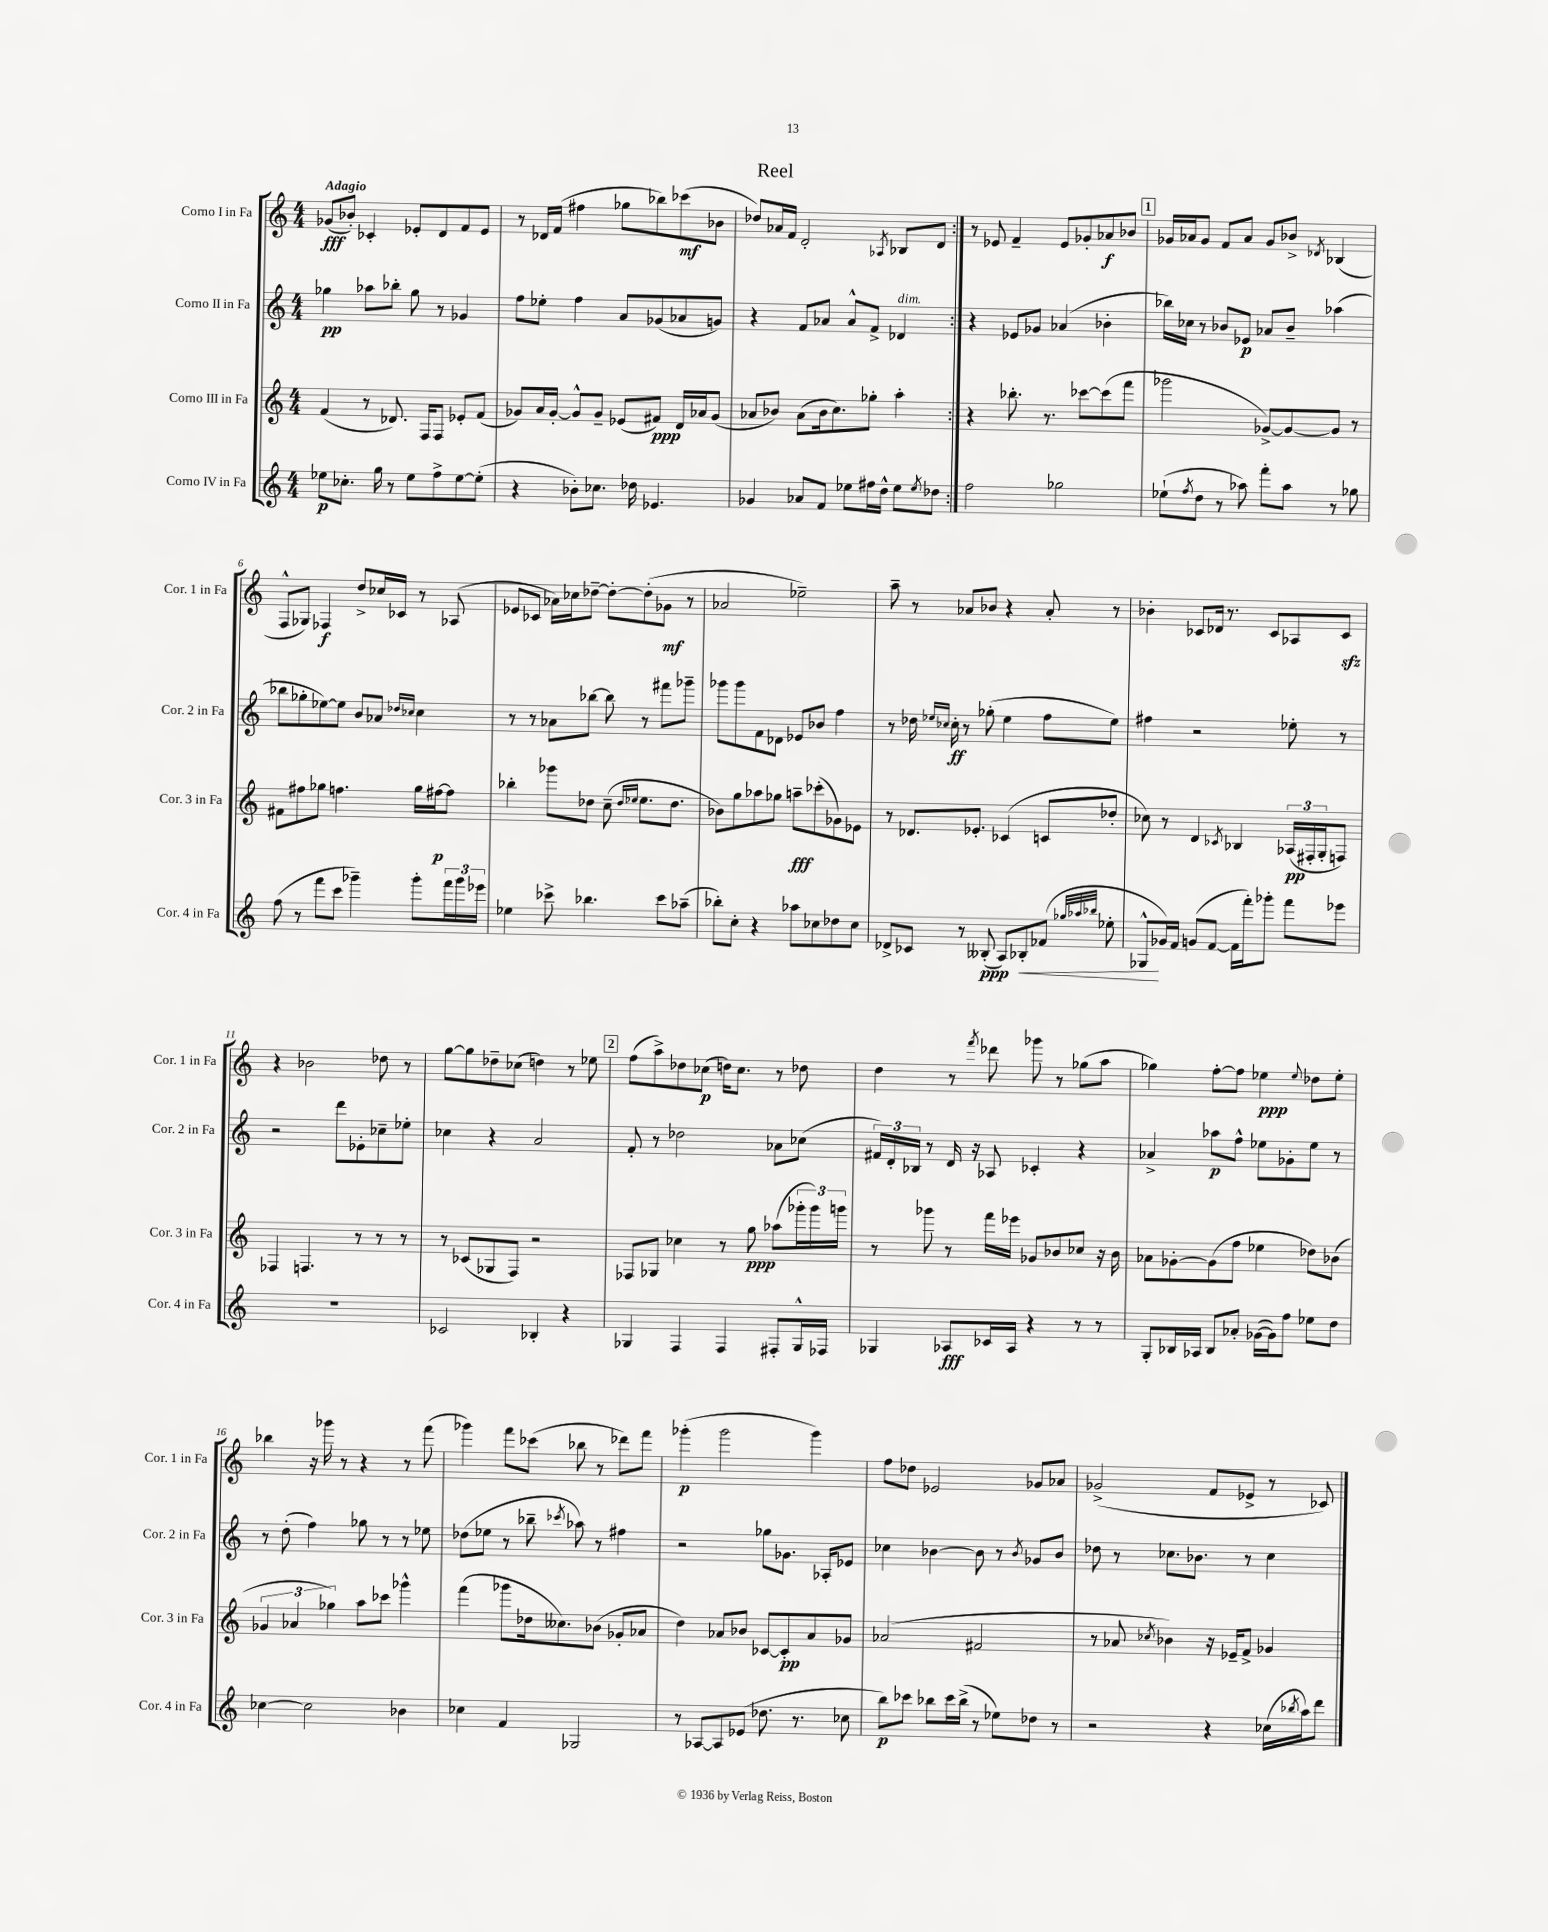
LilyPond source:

\header { title = "Reel" }
<<
\new StaffGroup <<
\new Staff = "s0" \with { instrumentName = "Corno I in Fa" shortInstrumentName = "Cor. 1 in Fa" } {
    \clef treble \key c \major \numericTimeSignature \time 4/4 \tempo "Adagio"
    \repeat volta 2 { ges'8\fff( bes'8-.) ces'4-. ees'8-. d'8 f'8 ees'8 |
    r8 des'16 f'16( fis''4 ges''8 bes''8) ces'''8\mf( bes'8 |
    des''8) aes'16 f'16 d'2-. \acciaccatura { aes8 } bes8 d'8 | }
    r8 ees'8 f'4-- ees'8 ges'8-. aes'8\f bes'8 |
    \mark \markup { \box "1" } ges'16 aes'16 ges'8 f'8 aes'8 ges'8 bes'8-> \acciaccatura { des'8 } bes4( |
    f8-^ ges8) fes4\f d''8-> ces''16 ces'16 r8 aes8( |
    ees'8 ces'8 aes'16) ces''16 des''8~-- des''8~-. des''8-.( ges'8\mf r8 |
    aes'2 ees''2--) |
    a''8-- r8 aes'8 bes'8 r4 aes'8-. r8 |
    bes'4-. ces'8 des'16 r8. ces'8 aes8 ces'8\sfz |
    r4 bes'2 des''8 r8 |
    g''8~ g''8 des''8-- ces''8( d''4) r8 ees''8 |
    \mark \markup { \box "2" } f''8( a''8->) des''8 ces''8\p( d''16) ces''8. r8 des''8 |
    d''4 r8 \acciaccatura { f'''8 } des'''8 ges'''8 r8 ges''8( a''8 |
    ges''4) f''8~-. f''8 ees''4\ppp \appoggiatura { ees''8 } des''8 ees''8-. |
    bes''4 r16 ges'''16 r8 r4 r8 f'''8( |
    ges'''4) f'''8 ces'''8( bes''8 r8 des'''8) f'''8 |
    ges'''4-.\p( ges'''2 ges'''4) |
    f''8 des''8 ees'2 ges'8 aes'8 |
    ges'2->( f'8 ees'8-> r8 ces'8) \bar "|." |
}
\new Staff = "s1" \with { instrumentName = "Corno II in Fa" shortInstrumentName = "Cor. 2 in Fa" } {
    \clef treble \key c \major \numericTimeSignature \time 4/4
    \repeat volta 2 { ges''4\pp aes''8 bes''8-. ges''8 r8 ges'4 |
    f''8 ees''8-. f''4 a'8 ges'8( aes'8 g'8) |
    r4 f'8 aes'8 aes'8-^ f'8-> des'4^\markup { \italic "dim." } | }
    r4 ees'8 ges'8 aes'4( bes'4-. |
    \mark \markup { \box "1" } bes''16) ces''16 r8 bes'8 ees'8\p aes'8 bes'8-- aes''4( |
    bes''8 ges''8-. ees''8~) ees''8 b'8 aes'8 \grace { des''16 ces''16 } ces''4 |
    r8 r8 aes'8 bes''8~ bes''8 r8 fis'''8 ges'''8-- |
    ges'''8 ges'''8 f'8 des'8 ees'8 bes'8 f''4 |
    r8 des''16 \grace { ees''16 ces''16 } ces''16-.\ff r8 ges''8-.( ees''4 f''8 ees''8) |
    fis''4 r2 ees''8-. r8 |
    r2 d'''8 ees'8-. ces''8-- ees''8-. |
    ces''4 r4 a'2 |
    \mark \markup { \box "2" } f'8-. r8 des''2 aes'8 ces''8( |
    \tuplet 3/2 { fis'16) d'16-. bes16 } r8 d'16 r16 aes8 ces'4-. r4 |
    aes'4-> aes''8\p f''8-^ ees''8 ges'8-. ees''8 r8 |
    r8 d''8-.( f''4) ges''8 r8 r8 ees''8 |
    des''8( ees''8 r8 bes''8-- \acciaccatura { ces'''8 } aes''8) r8 fis''4 |
    r2 ges''8 ges'8. aes16-. ees'8 |
    ces''4 bes'4~ bes'8 r8 \acciaccatura { bes'8 } ges'8 bes'8 |
    des''8 r8 ces''8. bes'8. r8 ces''4 \bar "|." |
}
\new Staff = "s2" \with { instrumentName = "Corno III in Fa" shortInstrumentName = "Cor. 3 in Fa" } {
    \clef treble \key c \major \numericTimeSignature \time 4/4
    \repeat volta 2 { f'4( r8 des'8.) f16 f8 ees'8-. f'8( |
    ges'8) a'16 ges'16~-. ges'8-^ ges'8-- ees'8( fis'8\ppp) d'16 aes'16 ges'8( |
    aes'8 bes'8) aes'8( bes'16 c''8.) ges''8-. a''4-. | }
    r4 bes''8.-. r8. ces'''8~ ces'''8( f'''8 |
    \mark \markup { \box "1" } ges'''2 ges'8~->) ges'8~ ges'8 r8 |
    fis'8 fis''8 ges''8 f''4. ges''16 fis''16~\p fis''8 |
    bes''4-. ges'''8 des''8 c''8--( \grace { des''16 ees''16 } ees''8. des''8. |
    bes'8) g''8 aes''8 ges''8 a''8--\fff ces'''8-.( ges'8) ees'8 |
    r8 des'8. ees'8.-. ces'4( c'8 des''8-. |
    ces''8) r8 d'4 \acciaccatura { ces'8 } bes4 \tuplet 3/2 { aes16\pp( fis16-. g16-. } f8) |
    fes4 f4. r8 r8 r8 |
    r8 ces'8( ges8 f8) r2 |
    \mark \markup { \box "2" } fes8 ges8 ces''4 r8 g''8\ppp aes''8( \tuplet 3/2 { ges'''16-. ges'''16) g'''16 } |
    r8 ges'''8 r8 f'''16 ees'''16 ges'8 bes'8 ces''8 r16 bes'16 |
    aes'8 ges'8~-. ges'8( f''8 ees''4 des''8) bes'8( |
    \tuplet 3/2 { ges'4 aes'4 ges''4) } a''8 ces'''8 ges'''4-^ |
    f'''4( ges'''8 des''16 ceses''8.) bes'8( ges'8-. aes'8 |
    d''4) aes'8 bes'8 ces'8~ ces'8-.\pp aes'8 ges'8 |
    aes'2( fis'2 |
    r8 aes'8 \acciaccatura { ces''8 } bes'4) r16 ees'16-- f'8-> ges'4 \bar "|." |
}
\new Staff = "s3" \with { instrumentName = "Corno IV in Fa" shortInstrumentName = "Cor. 4 in Fa" } {
    \clef treble \key c \major \numericTimeSignature \time 4/4
    \repeat volta 2 { ees''8\p ces''8.-. g''16 r8 ees''8 f''8-> ees''8~ ees''8-.( |
    r4 bes'8-.) ces''8. des''16 ees'4. |
    ges'4 aes'8 f'8 ees''8 fis''16 d''16-^ ees''8 \acciaccatura { ees''8 } des''8 | }
    f''2 ges''2 |
    \mark \markup { \box "1" } ees''8-!( \acciaccatura { f''8 } d''8 r8 aes''8) f'''8-. aes''8 r8 ges''8 |
    f''8( r8 f'''8 c'''8 ges'''4--) ges'''8-. \tuplet 3/2 { f'''16 ges'''16 ees'''16 } |
    ees''4 ces'''8-> bes''4. ces'''8 aes''8--( |
    bes''8-.) c''8-. r4 aes''8 ces''8 des''8 ces''8 |
    des'8-> ces'8 r8 beses8-.\ppp( a8) bes8-.\< fes'8( \grace { ges''32 aes''32 bes''32 } ees''8-. |
    ges8-^\! ges'16) f'16 g'8( f'8~ f'16 f'''16-.) ges'''8-. f'''8 ees'''8 |
    R1 |
    ces'2 bes4-. r4 |
    \mark \markup { \box "2" } ges4 f4 f4 fis8-. ges16-^ fes16 |
    ges4 aes8\fff ces'16 aes16 r4 r8 r8 |
    g8-. bes16 aes16 bes8 aes'8-. ges'16~( ges'16) f''8 ees''8 d''8 |
    ces''4~ ces''2 bes'4 |
    ces''4 f'4 ges2 |
    r8 aes8~ aes8 ees'8( des''8. r8. ces''8 |
    b''8\p) ces'''8 bes''8 ces'''16 bes''16->( r8 ees''8) des''8 r8 |
    r2 r4 ces''16( \acciaccatura { bes''8 } a''16) d'''8 \bar "|." |
}
>>
>>
